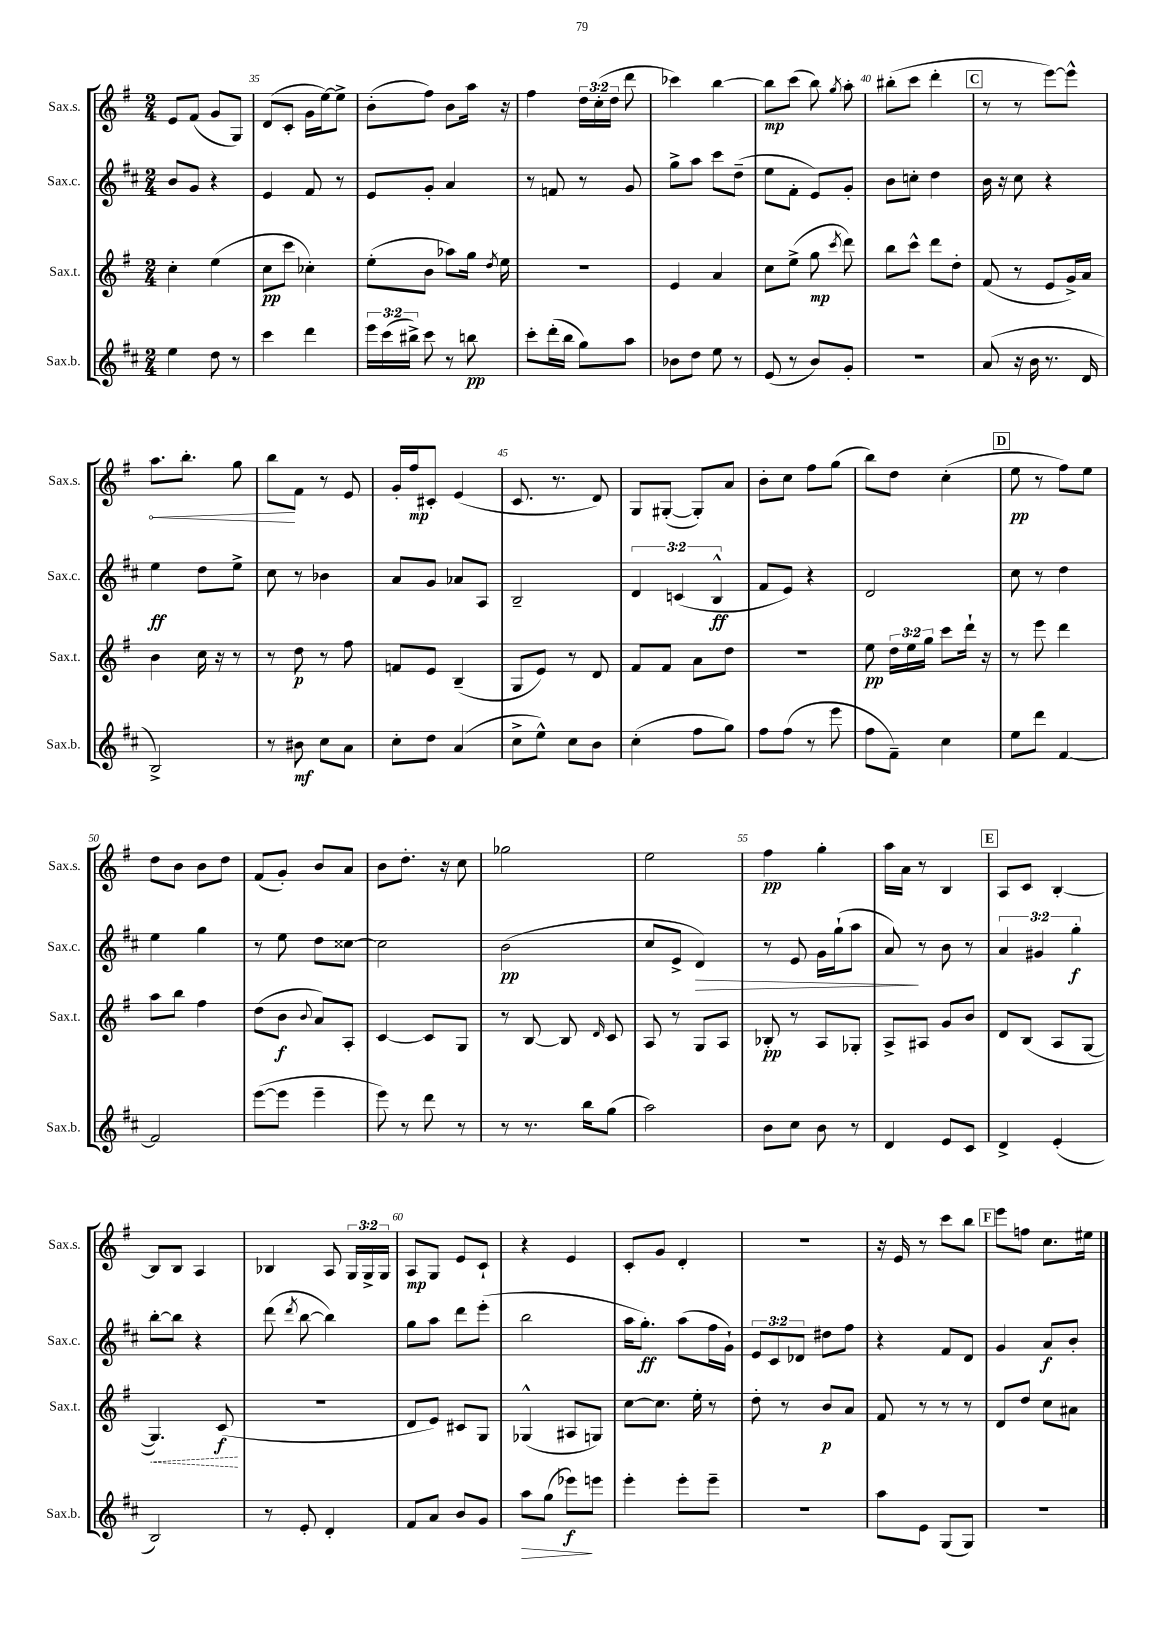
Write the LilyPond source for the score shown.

<<
\new StaffGroup <<
\new Staff = "s0" \with { instrumentName = "Sax.s." shortInstrumentName = "Sax.s." } {
    \clef treble \key g \major \numericTimeSignature \time 2/4 \override Staff.TupletNumber.text = #tuplet-number::calc-fraction-text
    \autoBeamOff e'8[ fis'8]( g'8[ g8]) |
    d'8[( c'8]-. g'16[ e''16~) e''8]-> |
    b'8[-.( fis''8]) b'8[ a''16] r16 |
    fis''4 \tuplet 3/2 { d''16[ c''16-.( d''16] } d'''8 |
    ces'''4) b''4~ |
    b''8[\mp c'''8]( b''8) \acciaccatura { g''8 } a''8-. |
    bis''8[-.( c'''8] d'''4-. |
    \mark \markup { \box "C" } r8 r8 e'''8[~) e'''8]-^ |
    \once \override Hairpin.circled-tip = ##t a''8.[\< b''8.]-. g''8 |
    b''8[\! fis'8] r8 e'8 |
    g'16[-. fis''16\mp cis'8]-. e'4( |
    c'8. r8. d'8) |
    g8[ gis8]~-.( gis8[-.) a'8] |
    b'8[-. c''8] fis''8[ g''8]( |
    b''8[) d''8] c''4-.( |
    \mark \markup { \box "D" } e''8\pp r8 fis''8[) e''8] |
    d''8[ b'8] b'8[ d''8] |
    fis'8[( g'8]-.) b'8[ a'8] |
    b'8[ d''8.]-. r16 c''8 |
    ges''2 |
    e''2 |
    fis''4\pp g''4-. |
    a''16[ a'16] r8 b4 |
    \mark \markup { \box "E" } a8[ c'8] b4~-. |
    b8[ b8] a4 |
    bes4 a8 \tuplet 3/2 { g16[ g16-> g16] } |
    a8[\mp g8] e'8[ c'8]-! |
    r4 e'4 |
    c'8[-. g'8] d'4-. |
    R2 |
    r16 e'16 r8 c'''8[ b''8] |
    \mark \markup { \box "F" } e'''8[ f''8] c''8.[ eis''16] \bar "|." |
}
\new Staff = "s1" \with { instrumentName = "Sax.c." shortInstrumentName = "Sax.c." } {
    \clef treble \key d \major \numericTimeSignature \time 2/4 \override Staff.TupletNumber.text = #tuplet-number::calc-fraction-text
    \autoBeamOff b'8[ g'8] r4 |
    e'4 fis'8 r8 |
    e'8[ g'8]-. a'4 |
    r8 f'8 r8 g'8 |
    g''8[-> a''8] cis'''8[ d''8]--( |
    e''8[ fis'8]-. e'8[) g'8]-. |
    b'8[ c''8]-. d''4 |
    \mark \markup { \box "C" } b'16 r16 cis''8 r4 |
    e''4\ff d''8[ e''8]-> |
    cis''8 r8 bes'4 |
    a'8[ g'8] aes'8[ a8] |
    b2-- |
    \tuplet 3/2 { d'4 c'4( b4-^\ff } |
    fis'8[ e'8]) r4 |
    d'2 |
    \mark \markup { \box "D" } cis''8 r8 d''4 |
    e''4 g''4 |
    r8 e''8 d''8[ cisis''8]~ |
    cisis''2 |
    b'2\pp( |
    cis''8[ e'8]-> d'4\>) |
    r8 e'8 g'16[ g''16-!( a''8] |
    a'8\!) r8 b'8 r8 |
    \mark \markup { \box "E" } \tuplet 3/2 { a'4 gis'4 g''4-.\f } |
    b''8[~-. b''8] r4 |
    d'''8( \acciaccatura { d'''8 } b''8~ b''4) |
    g''8[ a''8] d'''8[ e'''8]-.( |
    b''2 |
    a''16[ g''8.]-.\ff) a''8[( fis''16 g'16]-!) |
    \tuplet 3/2 { e'8[ cis'8 des'8] } dis''8[ fis''8] |
    r4 fis'8[ d'8] |
    \mark \markup { \box "F" } g'4 a'8[\f b'8]-. \bar "|." |
}
\new Staff = "s2" \with { instrumentName = "Sax.t." shortInstrumentName = "Sax.t." } {
    \clef treble \key g \major \numericTimeSignature \time 2/4 \override Staff.TupletNumber.text = #tuplet-number::calc-fraction-text
    \autoBeamOff c''4-. e''4( |
    c''8[\pp c'''8] ces''4-.) |
    e''8[-.( b'8] aes''8[) g''16] \acciaccatura { d''8 } e''16 |
    r2 |
    e'4 a'4 |
    c''8[ e''8]->( g''8\mp \acciaccatura { c'''8 } d'''8) |
    b''8[ c'''8]-^ d'''8[ d''8]-. |
    \mark \markup { \box "C" } fis'8( r8 e'8[ g'16->) a'16] |
    b'4 c''16 r16 r8 |
    r8 d''8\p r8 fis''8 |
    f'8[ e'8] b4--( |
    g8[ e'8]) r8 d'8 |
    fis'8[ fis'8] a'8[ d''8] |
    R2 |
    e''8\pp \tuplet 3/2 { d''16[ e''16 g''16] } c'''8[ d'''16]-! r16 |
    \mark \markup { \box "D" } r8 e'''8 d'''4 |
    a''8[ b''8] fis''4 |
    d''8[( b'8]\f \appoggiatura { b'8 } a'8[) a8]-. |
    c'4~ c'8[ g8] |
    r8 b8~ b8 \grace { d'16 } c'8 |
    a8 r8 g8[ a8] |
    bes8-.\pp r8 a8[ ges8]-. |
    a8[-> ais8] g'8[ b'8] |
    \mark \markup { \box "E" } d'8[ b8]( a8[ g8]~ |
    \once \override Hairpin.style = #'dashed-line g4.\<) c'8\f\!( |
    r2 |
    d'8[ e'8]) cis'8[ g8] |
    ges4-^( ais8[ g8]) |
    c''8[~ c''8.] e''16-. r8 |
    d''8-. r8 b'8[\p a'8] |
    fis'8 r8 r8 r8 |
    \mark \markup { \box "F" } d'8[ d''8] c''8[ ais'8] \bar "|." |
}
\new Staff = "s3" \with { instrumentName = "Sax.b." shortInstrumentName = "Sax.b." } {
    \clef treble \key d \major \numericTimeSignature \time 2/4 \override Staff.TupletNumber.text = #tuplet-number::calc-fraction-text
    \autoBeamOff e''4 d''8 r8 |
    cis'''4 d'''4 |
    \tuplet 3/2 { e'''16[ cis'''16( bis''16]->) } cis'''8 r8 b''8\pp |
    cis'''8[-. d'''16-.( b''16] g''8[) a''8] |
    bes'8[ d''8] e''8 r8 |
    e'8( r8 b'8[) g'8]-. |
    r2 |
    \mark \markup { \box "C" } a'8( r16 b'16 r8. d'16 |
    b2->) |
    r8 bis'8\mf cis''8[ a'8] |
    cis''8[-. d''8] a'4( |
    cis''8[-> e''8]-^) cis''8[ b'8] |
    cis''4-.( fis''8[ g''8]) |
    fis''8[ fis''8]( r8 e'''8 |
    fis''8[ fis'8]--) cis''4 |
    \mark \markup { \box "D" } e''8[ d'''8] fis'4~ |
    fis'2 |
    e'''8[~( e'''8] e'''4-- |
    e'''8) r8 d'''8 r8 |
    r8 r8. b''16[ g''8]( |
    a''2) |
    b'8[ cis''8] b'8 r8 |
    d'4 e'8[ cis'8] |
    \mark \markup { \box "E" } d'4-> e'4-.( |
    b2) |
    r8 e'8-. d'4-. |
    fis'8[ a'8] b'8[ g'8] |
    a''8[\> g''8]( ees'''8[\f\!) e'''8] |
    e'''4-. e'''8[-. e'''8]-- |
    R2 |
    a''8[ e'8] g8[( g8]) |
    \mark \markup { \box "F" } R2 \bar "|." |
}
>>
>>
\layout { \context { \Score currentBarNumber = #34 \override BarNumber.break-visibility = ##(#f #t #t) barNumberVisibility = #(every-nth-bar-number-visible 5) } }
